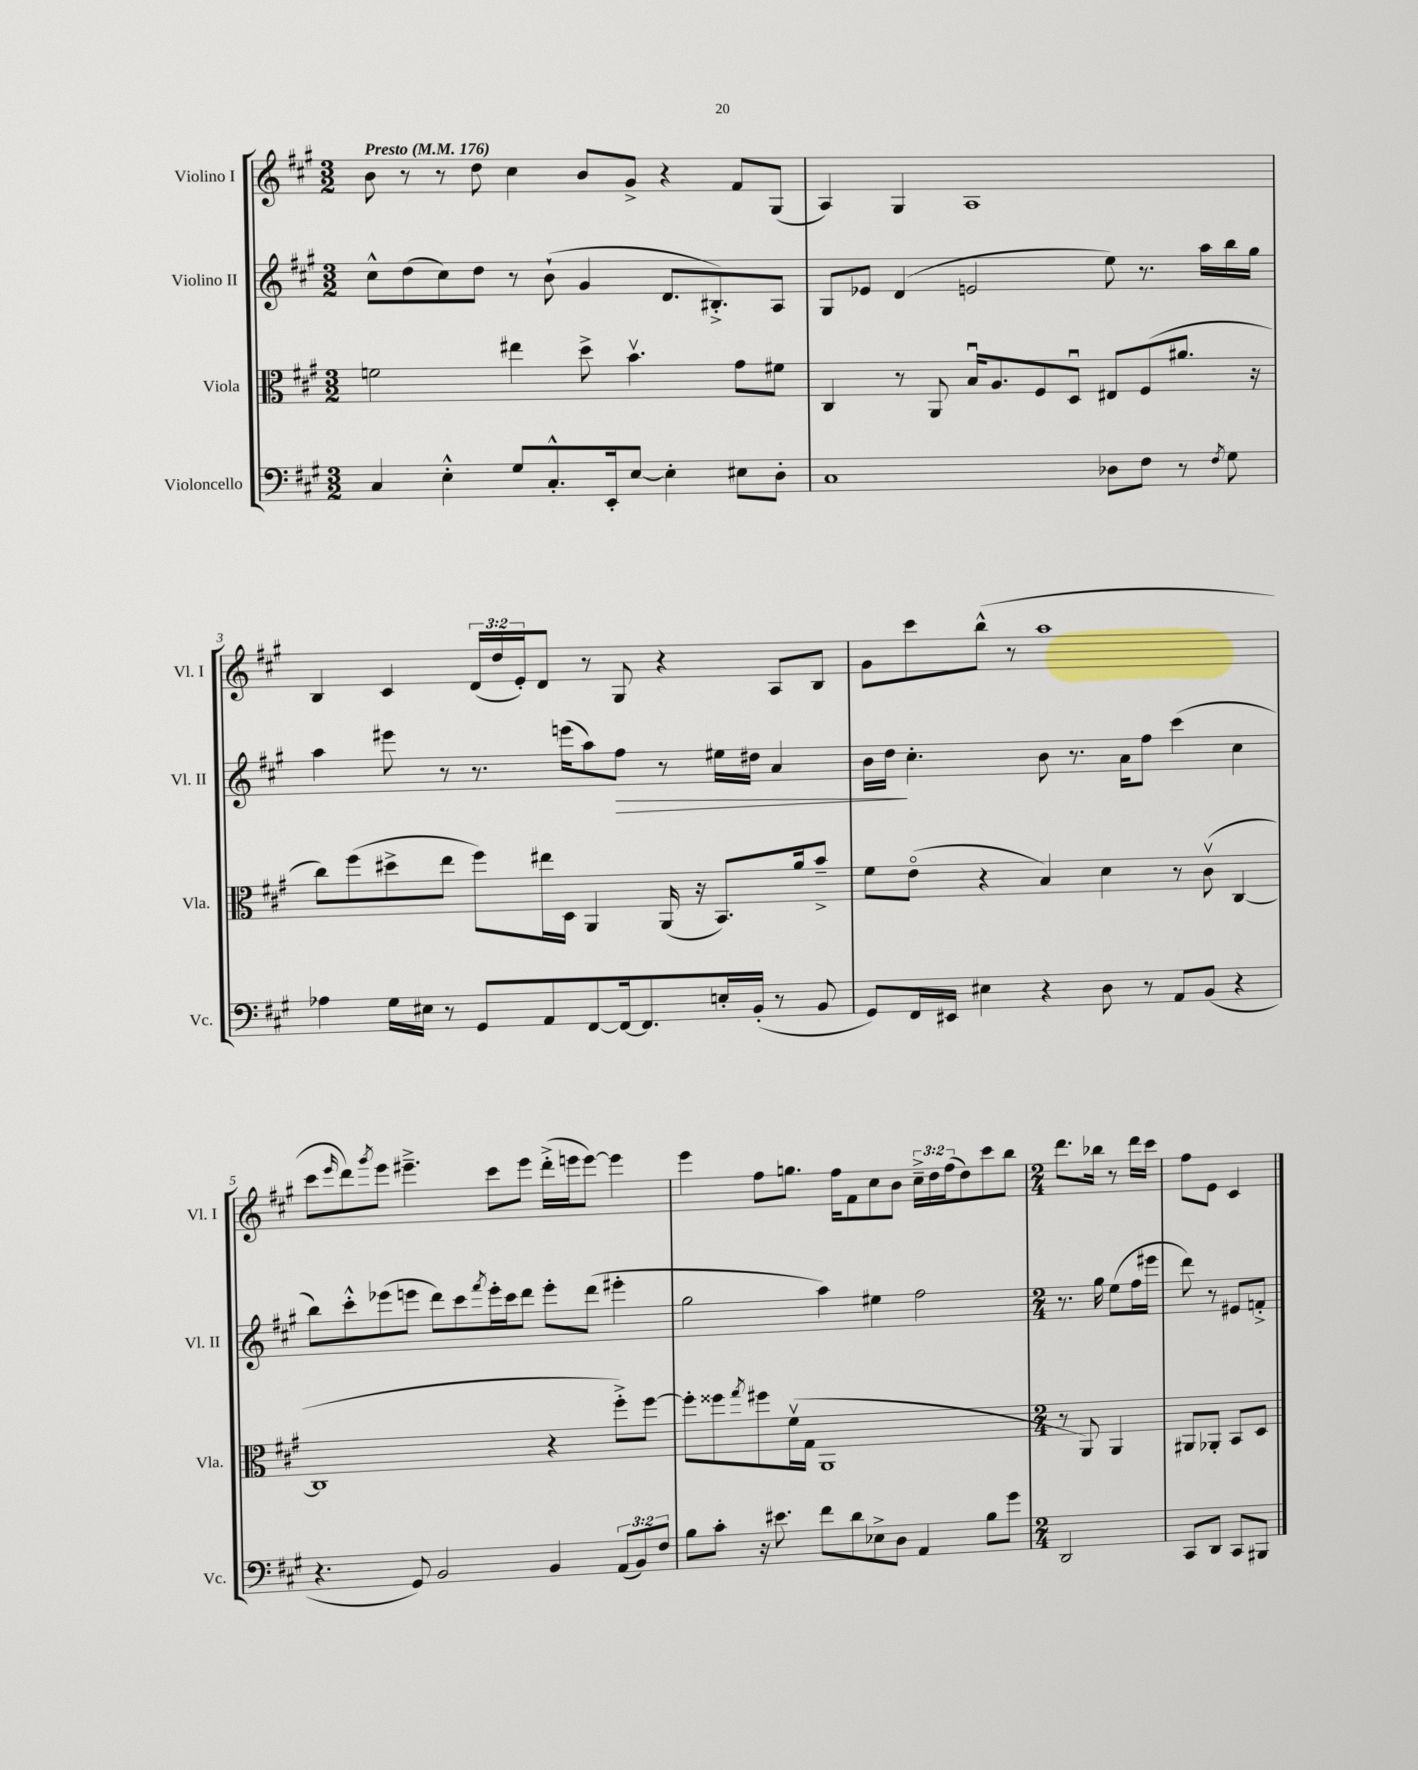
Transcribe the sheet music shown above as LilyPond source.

<<
\new StaffGroup <<
\new Staff = "s0" \with { instrumentName = "Violino I" shortInstrumentName = "Vl. I" } {
    \clef treble \key a \major \numericTimeSignature \time 3/2 \override Staff.TupletNumber.text = #tuplet-number::calc-fraction-text \tempo "Presto" 4 = 176
    b'8 r8 r8 d''8 cis''4 b'8 gis'8-> r4 fis'8 gis8( |
    a4) gis4 a1 |
    b4 cis'4 \tuplet 3/2 { d'16( d''16 e'16-.) } d'8 r8 gis8 r4 a8 b8 |
    gis'8 cis'''8 b''8-^( r8 a''1 |
    cis'''8 \grace { e'''16 } d'''8) \acciaccatura { gis'''8 } e'''8 eis'''4.---> cis'''8 eis'''8 d'''16-.->( e'''16 e'''8~) e'''4 |
    e'''4 fis''8 g''8. fis''16 fis'8 cis''8 b'8 \tuplet 3/2 { cis''16---> d''16 fis''16( } d''8) cis'''8 b''8 |
    \numericTimeSignature \time 2/4 d'''8. bes''16 r8 d'''16 cis'''16 |
    fis''8 e'8 cis'4 \bar "|." |
}
\new Staff = "s1" \with { instrumentName = "Violino II" shortInstrumentName = "Vl. II" } {
    \clef treble \key a \major \numericTimeSignature \time 3/2
    cis''8-^ d''8( cis''8) d''8 r8 b'8-!( gis'4 d'8. bis8.-.->) a8 |
    gis8 ees'8 d'4( e'2 e''8) r8. a''16 b''16 gis''16 |
    a''4 eis'''8 r8 r8. e'''16( a''8) fis''8\> r8 eis''16 dis''16 a'4 |
    b'16 d''16\! cis''4.-. b'8 r8. a'16 fis''8 cis'''4( cis''4 |
    b''8) cis'''8-.-^ ees'''8( e'''8 d'''8) cis'''8 \acciaccatura { fis'''8 } e'''16-. cis'''16 d'''8 e'''8-. d'''8( eis'''4-. |
    gis''2 a''4) eis''4 fis''2 |
    \numericTimeSignature \time 2/4 r8. gis''16 e''8( fis''16 eis'''16 |
    d'''8) r8 eis'8 f'8-.-> \bar "|." |
}
\new Staff = "s2" \with { instrumentName = "Viola" shortInstrumentName = "Vla." } {
    \clef alto \key a \major \numericTimeSignature \time 3/2
    f'2 eis''4 d''8-> b'4.\upbow gis'8 fis'8 |
    cis4 r8 a,8 b16\downbow a8. fis8 d8\downbow eis8 fis8( ais'8. r16 |
    cis''8) fis''8( dis''8-> e''8 fis''8) eis''16 d16 a,4 a,16( r16 b,8.) a'16 b'8---> |
    fis'8 e'8\flageolet( r4 b4) d'4 r8 cis'8\upbow( cis4~ |
    cis1 r4 fis''8-.->) fis''8~ |
    fis''8-. fisis''8 \acciaccatura { gis''8 } fis''8 fis'16\upbow( gis16 a,1 |
    \numericTimeSignature \time 2/4 r8 a,8) a,4 |
    ais,8 aes,8-. b,8 d8 \bar "|." |
}
\new Staff = "s3" \with { instrumentName = "Violoncello" shortInstrumentName = "Vc." } {
    \clef bass \key a \major \numericTimeSignature \time 3/2 \override Staff.TupletNumber.text = #tuplet-number::calc-fraction-text
    cis4 e4-.-^ gis8 cis8.-.-^ e,16-. e8~ e4-. eis8 d8-. |
    cis1 des8 fis8 r8 \acciaccatura { fis8 } gis8 |
    aes4 gis16 eis16 r8 gis,8 a,8 fis,8~ fis,16~ fis,8. e16-. b,16-.( r8 b,8 |
    gis,8) fis,16 eis,16 eis4 r4 d8 r8 a,8 b,8( r4 |
    r4. gis,8) b,2 b,4 \tuplet 3/2 { a,8( b,8) fis8 } |
    b8 cis'8-. r16 eis'8. fis'8 d'8 ees8-> d8 a,4 b8 gis'8 |
    \numericTimeSignature \time 2/4 d,2 |
    cis,8 d,8 cis,8 bis,,8 \bar "|." |
}
>>
>>
